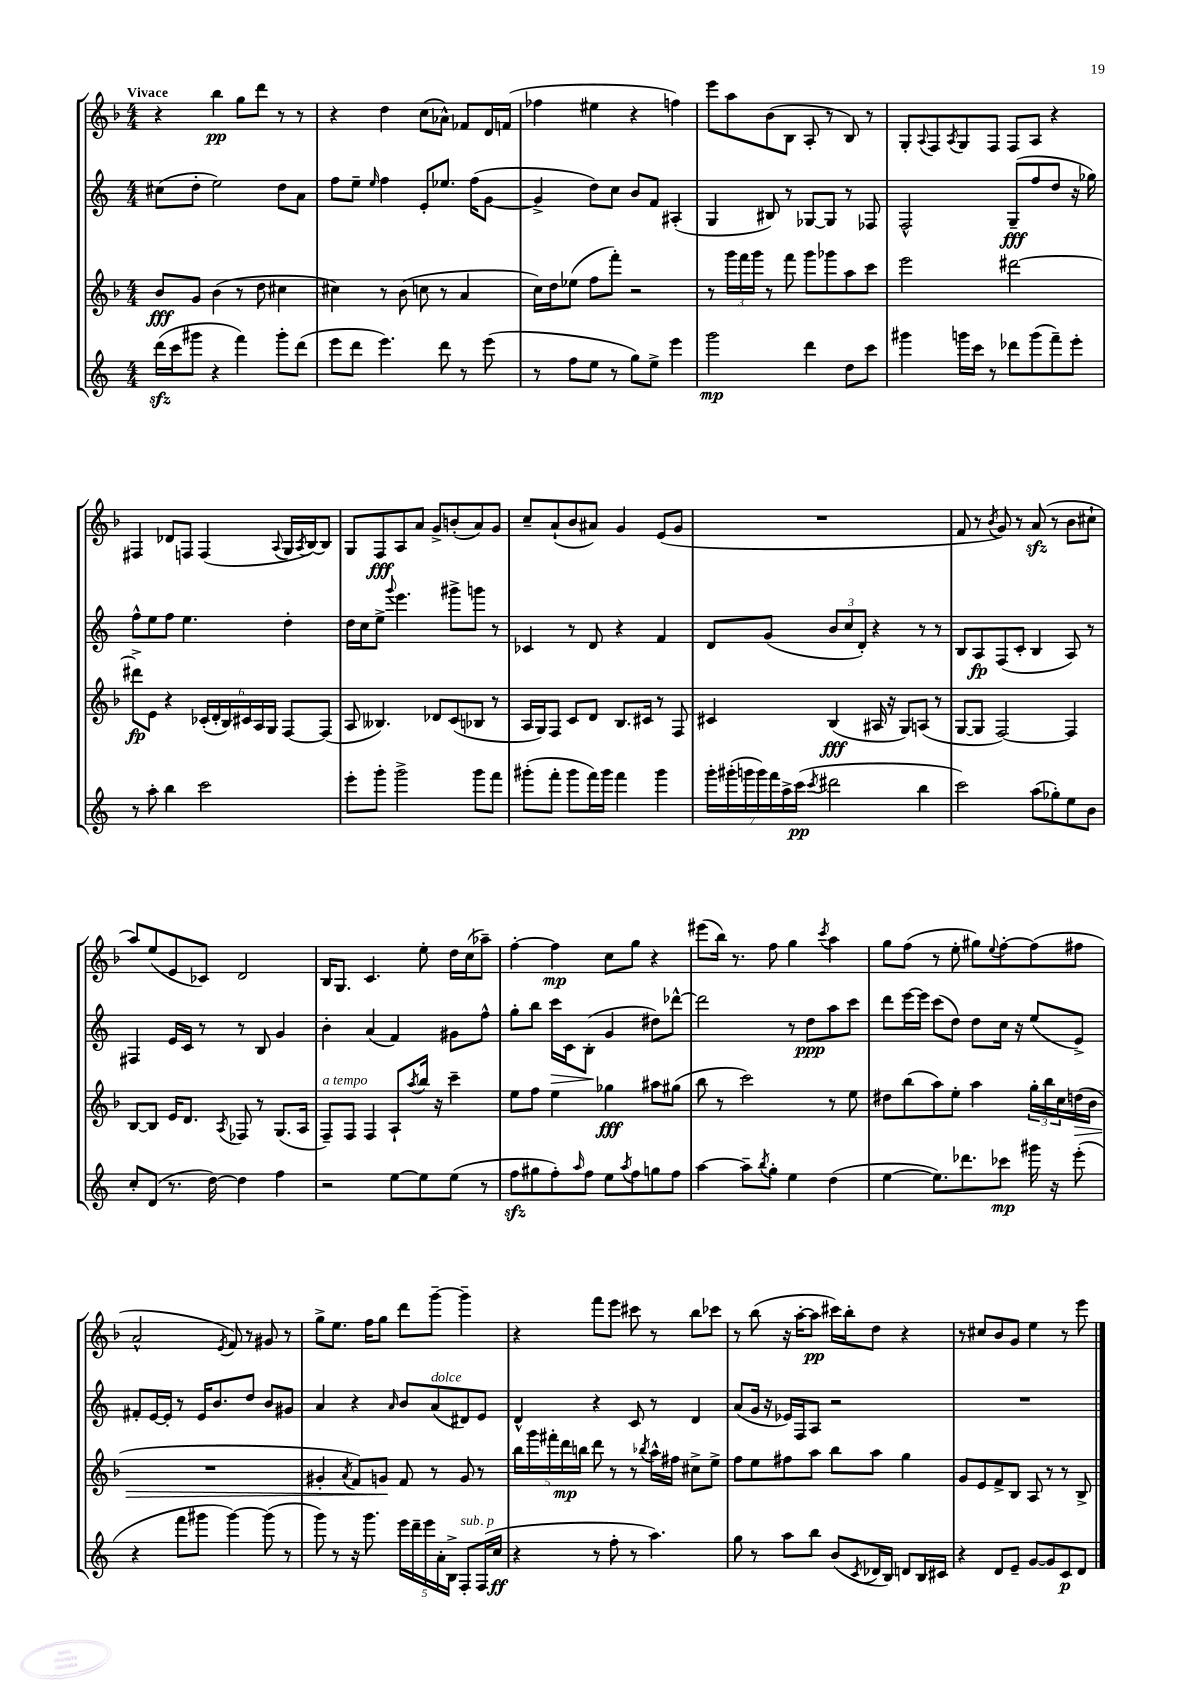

**kern	**dynam	**kern	**dynam	**kern	**dynam	**kern	**dynam
*part4	*part4	*part3	*part3	*part2	*part2	*part1	*part1
*staff4	*staff4	*staff3	*staff3	*staff2	*staff2	*staff1	*staff1
*clefG2	*	*clefG2	*	*clefG2	*	*clefG2	*
*k[]	*	*k[b-]	*	*k[]	*	*k[b-]	*
*M4/4	*	*M4/4	*	*M4/4	*	*M4/4	*
=1	=1	=1	=1	=1	=1	=1	=1
!	!	!	!	!	!	!LO:TX:a:B:t=Vivace	!
(16dddzz\LL	.	8b-/L	fff	(8cc#X\L	.	4r	.
16ccc\J	.	.	.	.	.	.	.
8ggg#X\J	.	8g/J	.	8dd'\J	.	.	.
4r	.	(4b-\	.	2ee\)	.	4bb-\	pp
4fff\)	.	8r	.	.	.	8gg\L	.
.	.	8dd\	.	.	.	8ddd\J	.
8ggg#'\L	.	4cc#X\	.	8dd\L	.	8r	.
(8ddd\J	.	.	.	8a\J	.	8r	.
=2	=2	=2	=2	=2	=2	=2	=2
8eee\L	.	4cc#X\)	.	8ff\L	.	4r	.
8ddd\J	.	.	.	8ee~\J	.	.	.
.	.	.	.	16qqee/	.	.	.
4.eee\)	.	8r	.	4ff\	.	4dd\	.
.	.	(8b-\	.	.	.	.	.
.	.	8ccn\	.	8e'/L	.	(8cc\L	.
8ddd\	.	8r	.	8.ee-X/J	.	8a-X^^\J)	.
8r	.	4a/	.	.	.	8f-X/L	.
.	.	.	.	(16ff\KL	.	.	.
(8eee\	.	.	.	[8g\J	.	16d/L	.
.	.	.	.	.	.	(16fn/JJ	.
=3	=3	=3	=3	=3	=3	=3	=3
8r	.	16cc\LL)	.	4g^/]	.	4ff-X\	.
.	.	16dd\J	.	.	.	.	.
8ff\L	.	(8ee-X\J	.	.	.	.	.
8ee\J	.	8ff\L	.	8dd\L)	.	4ee#X\	.
8r	.	8fff'\J)	.	8cc\J	.	.	.
8gg\L)	.	2r	.	8b/L	.	4r	.
8ee^\J	.	.	.	8f/J	.	.	.
4eee\	.	.	.	(4A#X'/	.	4ffn\)	.
=4	=4	=4	=4	=4	=4	=4	=4
2ggg\	mp	8r	.	4G/	.	8eee\L	.
.	.	24ggg\LL	.	.	.	8aa\	.
.	.	24fff\	.	.	.	.	.
.	.	24ggg\JJ	.	.	.	.	.
.	.	8r	.	8B#X/)	.	(8b-\	.
.	.	8fff\	.	8r	.	8B-\J	.
4ddd\	.	8ggg\L	.	[8G-X/L	.	8A'/	.
.	.	8ggg-X\	.	8G-/J]	.	8r	.
8dd\L	.	8aa\	.	8r	.	8B-/)	.
8ccc\J	.	8ccc\J	.	8F-X/	.	8r	.
=5	=5	=5	=5	=5	=5	=5	=5
4ggg#X\	.	2eee\	.	2F^^/	.	8G'/L	.
.	.	.	.	.	.	8qqA/	.
.	.	.	.	.	.	8F/	.
.	.	.	.	.	.	8qA/	.
16gggn\LL	.	.	.	.	.	8G/	.
16ccc\JJ	.	.	.	.	.	.	.
8r	.	.	.	.	.	8F/J	.
8ddd-X\L	.	[2ddd#X\	.	(8G~/L	fff	8F/L	.
(8ggg\	.	.	.	8ff/	.	8A/J	.
8fff~\)	.	.	.	8dd/J	.	4r	.
8eee'\J	.	.	.	16r	.	.	.
.	.	.	.	16gg-X\)	.	.	.
!!LO:LB:g=z
=6	=6	=6	=6	=6	=6	=6	=6
8r	.	8ddd#X^\L]	fp	8ff^^\L	.	4F#X/	.
8aa'\	.	8e\J	.	8ee\	.	.	.
4bb\	.	4r	.	8ff\J	.	8d-X/L	.
.	.	.	.	4.ee\	.	8Fn/J	.
2ccc\	.	(24c-X'/LL	.	.	.	(4F/	.
.	.	24d'/	.	.	.	.	.
.	.	24B-/)	.	.	.	.	.
.	.	24c#X/	.	.	.	.	.
.	.	24A/	.	.	.	.	.
.	.	24G/JJ	.	.	.	.	.
.	.	.	.	.	.	8qqA/	.
.	.	[8F/L	.	4dd'\	.	16G/LL	.
.	.	.	.	.	.	8qA/	.
.	.	.	.	.	.	[16B-/J)	.
.	.	(8F/J]	.	.	.	8B-/J]	.
=7	=7	=7	=7	=7	=7	=7	=7
8eee'\L	.	8A/	.	16dd\LL	.	8G/L	.
.	.	.	.	16cc\J	.	.	.
8ggg'\J	.	4.B--X/)	.	8ee^\J	.	8F/	fff
.	.	.	.	8qqggg/	.	.	.
2ggg^\	.	.	.	4.eee\	.	8A/	.
.	.	.	.	.	.	8a/J	.
.	.	8d-X/L	.	.	.	8g^/L	.
.	.	(8c/	.	8ggg#X^\L	.	(8bn'/	.
8ggg\L	.	8B-X/J	.	8gggn\J	.	8a/)	.
8fff\J	.	8r	.	8r	.	8g/J	.
=8	=8	=8	=8	=8	=8	=8	=8
(8ggg#X'\L	.	16A/LL	.	4c-X/	.	8cc~/L	.
.	.	16G/J)	.	.	.	.	.
8fff'\J	.	8F/J	.	.	.	(8a`/	.
8ggg#\L	.	8c/L	.	8r	.	8b-/	.
16fff\L)	.	8d/J	.	8d/	.	8a#X/J)	.
16ggg#\JJ	.	.	.	.	.	.	.
4fff\	.	8.B-/L	.	4r	.	4g/	.
.	.	16c#X/Jk	.	.	.	.	.
4ggg#\	.	8r	.	4f/	.	(8e/L	.
.	.	8F/	.	.	.	8g/J	.
=9	=9	=9	=9	=9	=9	=9	=9
28ggg'\LL	.	4c#X/	.	8d/L	.	1r	.
(28ggg#X'\	.	.	.	.	.	.	.
28gggn\	.	.	.	.	.	.	.
28ggg\)	.	.	.	.	.	.	.
.	.	.	.	(8g/J	.	.	.
28fff\	.	.	.	.	.	.	.
28aa^\	.	.	.	.	.	.	.
(28ccc\JJ	pp	.	.	.	.	.	.
8qccc/	.	.	.	.	.	.	.
2ddd#X\	.	(4B-/	fff	12b/L	.	.	.
.	.	.	.	12cc/	.	.	.
.	.	.	.	12d'/J)	.	.	.
.	.	16A#X/	.	4r	.	.	.
.	.	16r	.	.	.	.	.
.	.	8G/L)	.	.	.	.	.
4bb\	.	(8An/J	.	8r	.	.	.
.	.	8r	.	8r	.	.	.
=10	=10	=10	=10	=10	=10	=10	=10
2ccc\)	.	[8G/L	.	8B/L	.	8f/	.
.	.	8G/J]	.	8A/	fp	8r	.
.	.	.	.	.	.	8qb-/	.
.	.	[2F/)	.	(8F/	.	8g/)	.
.	.	.	.	8c'/J	.	8r	.
(8aa\L	.	.	.	4B/	.	(8azz/	.
8gg-X'\)	.	.	.	.	.	8r	.
8ee\	.	4F/]	.	8A/)	.	8b-\L	.
8b\J	.	.	.	8r	.	8cc#X`\J	.
!!LO:LB:g=z
=11	=11	=11	=11	=11	=11	=11	=11
8cc'/L	.	[8B-/L	.	4F#X/	.	8aa/L)	.
(8d/J	.	8B-/J]	.	.	.	(8ee/	.
8.r	.	16e/KL	.	16e/LL	.	8e/	.
.	.	8.d/J	.	16c/JJ	.	.	.
.	.	.	.	8r	.	8c-X/J)	.
[16dd\)	.	.	.	.	.	.	.
.	.	8qA/	.	.	.	.	.
4dd\]	.	8F-X/	.	8r	.	2d/	.
.	.	8r	.	8B/	.	.	.
4ff\	.	(8.G/L	.	4g/	.	.	.
.	.	16A/Jk	.	.	.	.	.
=12	=12	=12	=12	=12	=12	=12	=12
!	!	!LO:TX:a:i:t=a tempo	!	!	!	!	!
2r	.	8F~/L)	.	4b'\	.	16B-/KL	.
.	.	.	.	.	.	8.G/J	.
.	.	8F/J	.	.	.	.	.
.	.	4F/	.	(4a/	.	4.c/	.
[8ee\L	.	8A`/L	.	4f/)	.	.	.
.	.	8qaa/	.	.	.	.	.
8ee\]	.	16bb-/Jk	.	.	.	8ee'\	.
.	.	16r	.	.	.	.	.
(8ee\J	.	4ccc~\	.	8g#X\L	.	16dd\LL	.
.	.	.	.	.	.	(16cc\J	.
8r	.	.	.	8ff^^\J	.	8aa-X~\J)	.
=13	=13	=13	=13	=13	=13	=13	=13
8ffzz\L	.	8ee\L	.	8gg'\L	.	[4ff'\	.
8gg#X\	.	8ff\J	.	8bb\J	.	.	.
!	!	!	!	!	!LO:HP:b	!	!
8ff'\)	.	4ee\	.	16ccc\LL	>	4ff\]	mp
.	.	.	.	16c\J	.	.	.
16qqaa/	.	.	.	.	.	.	.
8ff\J	.	.	.	(8B'\J	.	.	.
8ee\L	.	4gg-X\	fff	4g/	]	8cc\L	.
8qaa/	.	.	.	.	.	.	.
8ff\	.	.	.	.	.	8gg\J	.
8ggn\	.	8aa#X\L	.	8dd#X\L)	.	4r	.
8ff\J	.	(8gg#X\J	.	[8ddd-X^^\J	.	.	.
=14	=14	=14	=14	=14	=14	=14	=14
[4aa\	.	8bb-\	.	2ddd-\]	.	(8eee#X\L	.
.	.	8r	.	.	.	16bb-\Jk)	.
.	.	.	.	.	.	8.r	.
8aa~\L]	.	2ccc\)	.	.	.	.	.
8qbb/	.	.	.	.	.	.	.
8gg'\J	.	.	.	.	.	8ff\	.
4ee\	.	.	.	8r	.	4gg\	.
.	.	.	.	8dd\L	ppp	.	.
.	.	.	.	.	.	8qccc/	.
(4dd\	.	8r	.	8aa\	.	4aa\	.
.	.	8ee\	.	8ccc\J	.	.	.
=15	=15	=15	=15	=15	=15	=15	=15
[4ee\	.	8dd#X\L	.	8ddd\L	.	8gg\L	.
.	.	(8bb-\	.	[16eee\L	.	(8ff\J	.
.	.	.	.	16eee\JJ]	.	.	.
8.ee\L])	.	8aa\)	.	(8ccc\L	.	8r	.
.	.	8ee'\J	.	8dd\J)	.	8ee'\	.
8.ddd-X\	.	.	.	.	.	.	.
.	.	4aa\	.	8dd\L	.	8gg#X\L)	.
.	.	.	.	.	.	8qqee/	.
8ccc-X\J	mp	.	.	16cc\Jk	.	[8ff'\	.
.	.	.	.	16r	.	.	.
16ggg#X\	.	24gg'\LL	.	(8ee/L	.	(8ff\]	.
.	.	24bb-\	.	.	.	.	.
16r	.	.	.	.	.	.	.
.	.	24cc\	.	.	.	.	.
!	!	!	!LO:HP:b	!	!	!	!
(8eee'\	.	(16ddn\	>	8e^/J)	.	8ff#X\J	.
.	.	16b-\JJ	.	.	.	.	.
!!LO:LB:g=z
=16	=16	=16	=16	=16	=16	=16	=16
4r	.	1r	.	8f#X'/L	.	2a^^/	.
.	.	.	.	[16e/L	.	.	.
.	.	.	.	16e'/JJ]	.	.	.
8fff\L	.	.	.	8r	.	.	.
8ggg#X\J	.	.	.	16e/KL	.	.	.
.	.	.	.	8.b/	.	.	.
.	.	.	.	.	.	8qe/	.
[4ggg#\)	.	.	.	.	.	8f/)	.
.	.	.	.	8dd/J	.	8r	.
(8ggg#\]	.	.	.	8b/L	.	8g#X/	.
8r	.	.	.	8g#X/J	.	8r	.
=17	=17	=17	=17	=17	=17	=17	=17
8ggg\)	.	4g#X'/	.	4a/	.	8gg^\L	.
8r	.	.	.	.	.	8.ee\J	.
.	.	8qa/	.	.	.	.	.
16r	.	8f/L)	.	4r	.	.	.
8.ggg\	.	.	.	.	.	16ff\KL	.
.	.	8gn/J	.	.	.	8gg\J	.
.	.	.	.	16qqa/	.	.	.
20eee\LL	.	8f/	]	8b/L	.	8ddd\L	.
20ddd~\	.	.	.	.	.	.	.
20eee\	.	.	.	.	.	.	.
!	!	!	!	!LO:TX:a:i:t=dolce	!	!	!
.	.	8r	.	(8a/	.	[8ggg~\J	.
20a'\	.	.	.	.	.	.	.
20B^\JJ	.	.	.	.	.	.	.
!LO:TX:a:i:t=sub. p	!	!	!	!	!	!	!
8F'/L	.	8g/	.	8d#X/)	.	4ggg~\]	.
(16F/L	.	8r	.	8e/J	.	.	.
16cc/JJ	ff	.	.	.	.	.	.
=18	=18	=18	=18	=18	=18	=18	=18
4r	.	20bb-\LL	.	4d^^/	.	4r	.
.	.	20ggg\	.	.	.	.	.
.	.	20fff#X'\	.	.	.	.	.
.	.	20ddd\	mp	.	.	.	.
.	.	20bbn\JJ	.	.	.	.	.
8r	.	8ddd\	.	4r	.	8fff\L	.
8ff'\	.	8r	.	.	.	8eee\J	.
8r	.	8r	.	8c/	.	8ccc#X\	.
.	.	8qbb-X/	.	.	.	.	.
4.aa\)	.	16aa^^\LL	.	8r	.	8r	.
.	.	16ff#X\JJ	.	.	.	.	.
.	.	8cc#X^\L	.	4d/	.	8bb-\L	.
.	.	8ee^\J	.	.	.	8ccc-X\J	.
=19	=19	=19	=19	=19	=19	=19	=19
8gg\	.	8ff\L	.	(8a/L	.	8r	.
8r	.	8ee\	.	16g/Jk	.	(8bb-\	.
.	.	.	.	16r	.	.	.
8aa\L	.	8ff#X\	.	16e-X/LL)	.	16r	.
.	.	.	.	16F/J	.	[16aa'\KL	.
8bb\J	.	8aa\J	.	8A/J	.	8aa\J]	pp
(8b/L	.	8bb-\L	.	2r	.	16ccc#X\LL)	.
.	.	.	.	.	.	16bb-'\J	.
8qc/	.	.	.	.	.	.	.
16d-X/L	.	8aa\J	.	.	.	8dd\J	.
16B/JJ)	.	.	.	.	.	.	.
8dn/L	.	4gg\	.	.	.	4r	.
16B/L	.	.	.	.	.	.	.
16c#X/JJ	.	.	.	.	.	.	.
=20	=20	=20	=20	=20	=20	=20	=20
4r	.	8g/L	.	1r	.	8r	.
.	.	8e/	.	.	.	8cc#X/L	.
8d/L	.	8f^/	.	.	.	8b-/	.
8e~/J	.	8B-/J	.	.	.	8g/J	.
[8g/L	.	8A/	.	.	.	4ee\	.
8g/]	.	8r	.	.	.	.	.
8c/	p	8r	.	.	.	8r	.
8d/J	.	8B-^/	.	.	.	8eee\	.
==	==	==	==	==	==	==	==
*-	*-	*-	*-	*-	*-	*-	*-
